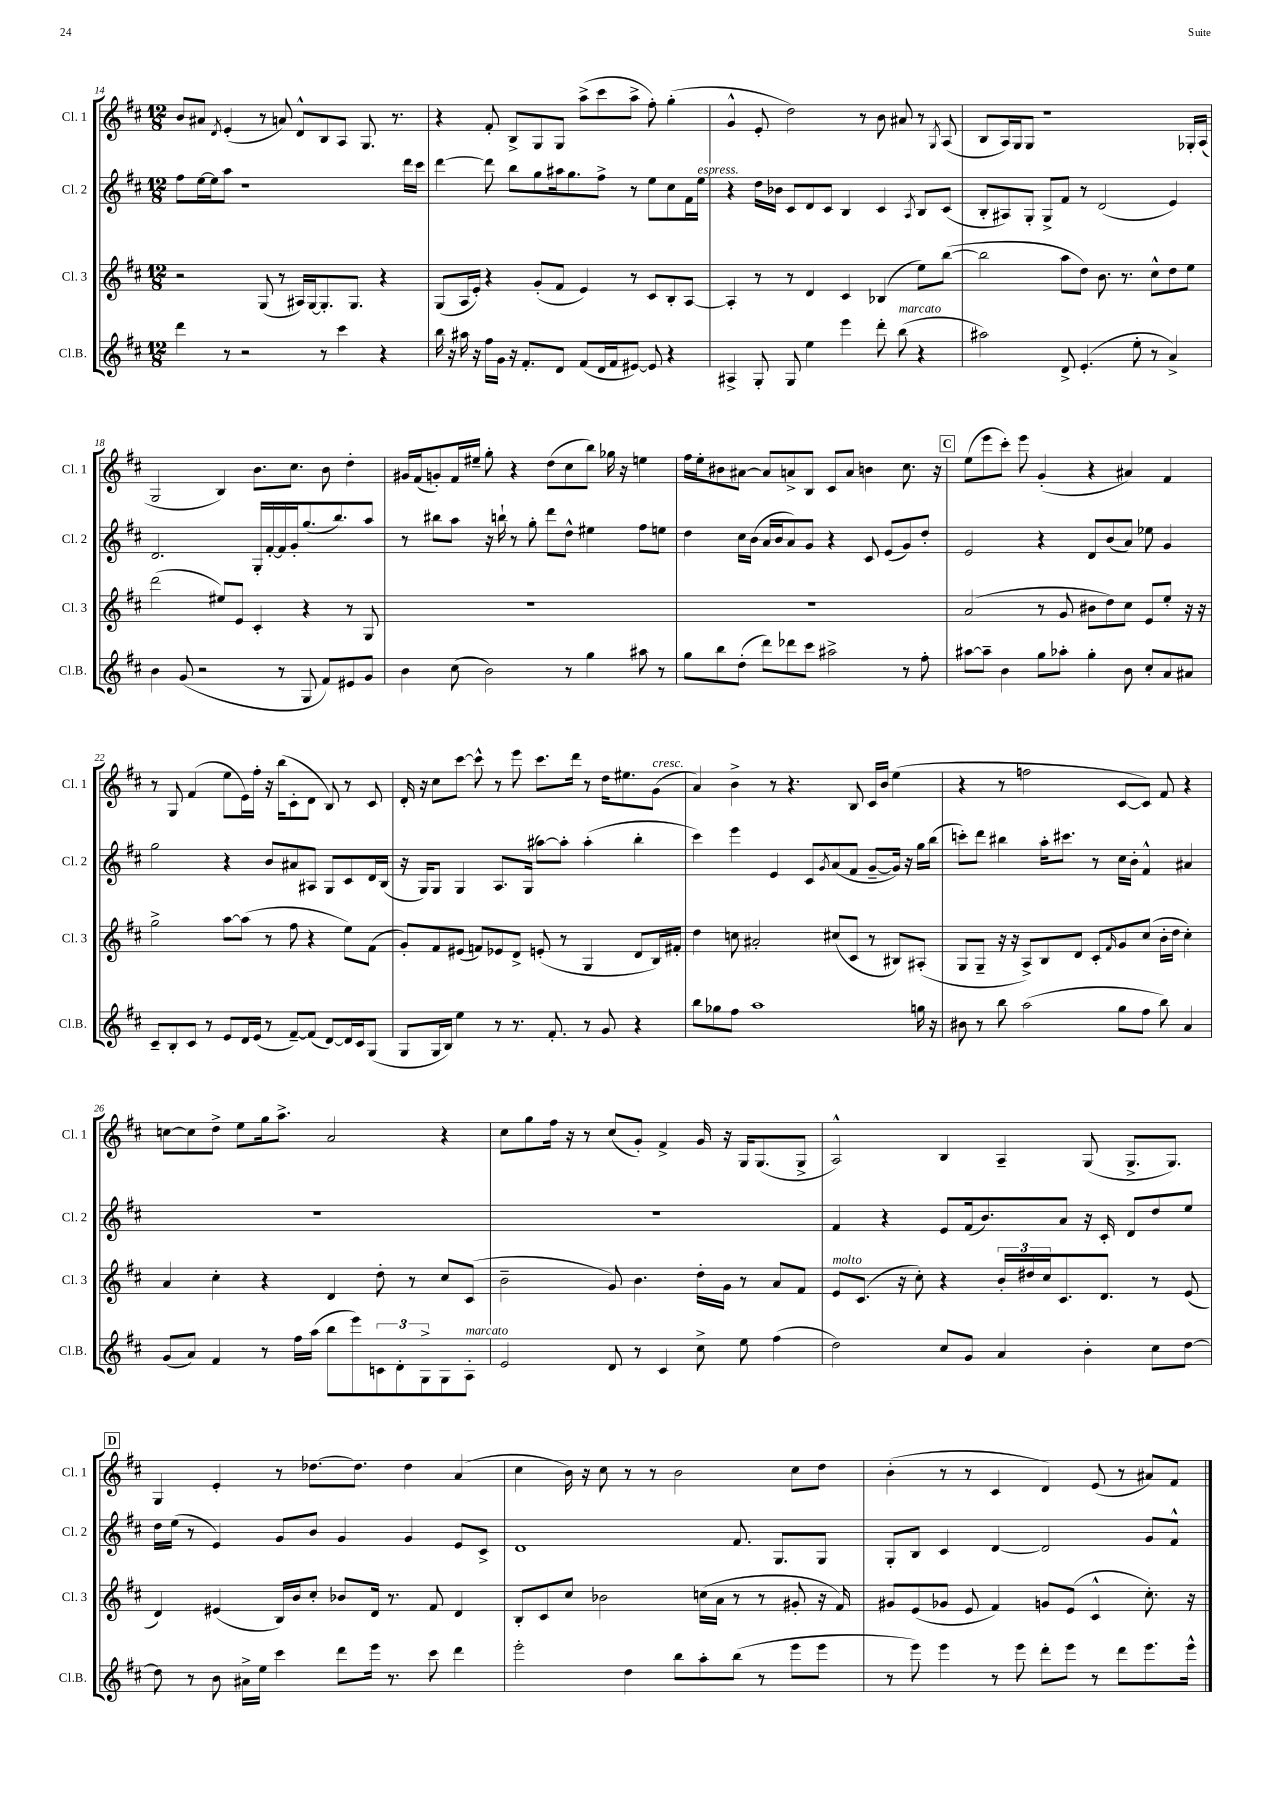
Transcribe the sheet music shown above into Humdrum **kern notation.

**kern	**kern	**kern	**kern
*part4	*part3	*part2	*part1
*staff4	*staff3	*staff2	*staff1
*I"Cl.B.	*I"Cl. 3	*I"Cl. 2	*I"Cl. 1
*I'Cl.B.	*I'Cl. 3	*I'Cl. 2	*I'Cl. 1
*clefG2	*clefG2	*clefG2	*clefG2
*k[f#c#]	*k[f#c#]	*k[f#c#]	*k[f#c#]
*M12/8	*M12/8	*M12/8	*M12/8
=14	=14	=14	=14
4ddd\	2r	8ff#\L	8b/L
.	.	[16ee\L	8a#X/J
.	.	16ee\J]	.
.	.	.	8qd/
8r	.	8aa\J	(4e'/
2r	.	1r	.
.	(8G/	.	8r
.	8r	.	8an/)
.	16A#X/LL)	.	8d^^/L
.	[16G/J	.	.
8r	8.G'/]	.	8B/
4ccc#\	.	.	8A/J
.	8.G/J	.	.
.	.	.	8.G/
4r	4r	.	.
.	.	.	8.r
.	.	16ddd\LL	.
.	.	16ccc#\JJ	.
=15	=15	=15	=15
16bb\	(8G/L	[4ddd\	4r
16r	.	.	.
16aa#X\	16A/L	.	.
16r	16e'/JJ)	.	.
16ff#\LL	4r	8ddd\]	8f#'/
16g\JJ	.	.	.
16r	.	8bb\L	8B^/L
8.f#'/L	.	.	.
.	(8g'/L	8gg\	8G/
8d/J	8f#/J	16aa#X\k	8G/J
.	.	8.gg\	.
(8f#/L	4e/)	.	(8aa^\L
16d/L	.	8ff#^\J	8ccc#\
16f#/J	.	.	.
[8e#X/J)	8r	8r	8aa^\J
8e#/]	8c#/L	8ee\L	8ff#'\)
4r	8B'/	8cc#\	(4gg'\
.	[8A/J	16f#\L	.
!	!	!LO:TX:a:i:t=espress.	!
.	.	16ee\JJ	.
=16	=16	=16	=16
4A#X^/	4A'/]	4r	4g^^/
8G'/	8r	16dd\LL	8e'/
.	.	16b-X\JJ	.
8G/	8r	8c#/L	2dd\)
4ee\	4d/	8d/	.
.	.	8c#/J	.
4eee\	4c#/	4B/	.
.	.	.	8r
8ddd'\	(4B-X/	4c#/	8b\
!LO:TX:a:i:t=marcato	!	!	!
(8bb\	.	.	8a#X/
.	.	8qA/	.
4r	8ee\L)	8B/L	8r
.	.	.	8qG/
.	([8bb\J	(8c#/J	(8A/
=17	=17	=17	=17
2aa#X\)	2bb\]	8B'/L	8B/L
.	.	8A#X/)	16A/L)
.	.	.	16G/J
.	.	8G'/J	8G/J
.	.	8G^/L	1r
8d^/	8aa\L	8f#/J	.
(4.e'/	8dd\J)	8r	.
.	8.b\	(2d/	.
.	8.r	.	.
8ee'\	.	.	.
8r	8cc#^^\L	.	.
4a^/)	8dd\	4e/)	.
.	8ee\J	.	16G-X'/LL
.	.	.	(16A/JJ
!!LO:LB:g=z
=18	=18	=18	=18
4b\	(2ddd\	2.d/	2G/
(8g/	.	.	.
2r	.	.	.
.	8ee#X/L)	.	4B/)
.	8e/J	.	.
.	4c#'/	16G'/LL	8.b\L
.	.	[16f#'/	.
8r	.	16f#/]	.
.	.	16g'/J	8.cc#\J
8G/	4r	(8.gg/	.
8f#/L)	.	.	8b\
.	.	8.bb/)	.
8e#X/	8r	.	4dd'\
8g/J	8G/	8aa/J	.
=19	=19	=19	=19
4b\	1.r	8r	16g#X/LL
.	.	.	(16f#/J
.	.	8bb#X\L	8gn'/)
(8cc#\	.	8aa\J	16f#/L
.	.	.	16ee#X~/JJ
2b\)	.	16r	8gg'\
.	.	16bbn`\	.
.	.	8r	4r
.	.	8gg'\	.
.	.	8ddd\L	(8dd\L
8r	.	8dd^^\J	8cc#\
4gg\	.	4ee#X\	8bb\J)
.	.	.	16gg-X\
.	.	.	16r
8aa#X\	.	8ff#\L	4een\
8r	.	8een\J	.
=20	=20	=20	=20
8gg\L	1.r	4dd\	16ff#\LL
.	.	.	16ee'\J
8bb\	.	.	8b#X\
(8dd'\J	.	16cc#\LL	[8a#X\J
.	.	(16b\JJ	.
8ddd\L)	.	16a/LL	8a#/L]
.	.	16b/J	.
8ddd-X\	.	8a/)	8an^/
8ccc#\J	.	8g/J	8B/J
2aa#X^\	.	4r	8c#/L
.	.	.	8a/J
.	.	8c#/	4bn\
.	.	(8e/L	.
8r	.	8g/)	8.cc#\
8ff#'\	.	8dd'/J	.
.	.	.	16r
!!LO:REH:place=s1:t=C
=21	=21	=21	=21
[8aa#X\L	(2a/	2e/	(8ee\L
8aa#~\J]	.	.	8eee\
4b\	.	.	8ccc#'\J)
.	.	.	8eee\
8gg\L	8r	4r	(4g'/
8aa-X'\J	8g/	.	.
4gg'\	8b#X\L	8d/L	4r
.	8dd\)	(8b/	.
8b\	8cc#\J	8a/J)	4a#X/)
8cc#'/L	8e/L	8ee-X\	.
8a/	8ee'/J	4g/	4f#/
8a#X/J	16r	.	.
.	16r	.	.
!!LO:LB:g=z
=22	=22	=22	=22
8c#~/L	2gg^\	2gg\	8r
8B'/	.	.	8G/
8c#/J	.	.	(4f#/
8r	.	.	.
8e/L	[8aa\L	4r	8ee\L
16d/L	(8aa\J]	.	16e\L)
(16e/JJ	.	.	16ff#'\JJ
8r	8r	8b/L	16r
.	.	.	(16bb\KL
[8f#~/L)	8ff#\	8a#X/	8c#'\
(8f#/J]	4r	8A#X/J	8d\J
[8d/L)	.	8G/L	8B/)
16d/L]	8ee\L)	8c#/	8r
16c#/J	.	.	.
(8G/J	(8f#\J	16d/L	8c#/
.	.	(16B/JJ	.
=23	=23	=23	=23
8G/L	8g'/L)	16r	16d'/
.	.	16G/KL)	16r
16G/L	8f#/	8G/J	8cc#\L
16B/JJ)	.	.	.
4ee\	(8e#X/J	4G/	[8ccc#\J
.	8fn/L)	.	8ccc#^^\]
8r	8e-X/	8.A/L	8r
8.r	8d^/J	.	8eee\
.	.	(16G/Jk	.
.	(8en'/	[8aa#X\L)	8.ccc#\L
8.f#'/	.	.	.
.	8r	8aa#'\J]	.
.	.	.	16ddd\Jk
8r	4G/	(4aa#'\	8r
8g/	.	.	16dd\KL
.	.	.	8.ee#X\
4r	8d/L	4bb'\	.
!	!	!	!LO:TX:a:i:t=cresc.
.	16B/L)	.	(8g\J
.	16f#X'/JJ	.	.
=24	=24	=24	=24
8bb\L	4dd\	4ccc#\)	4a/)
8gg-X\	.	.	.
8ff#\J	8ccn\	4eee\	4b^\
1aa	2a#X'/	.	.
.	.	4e/	8r
.	.	.	4.r
.	.	8c#/L	.
.	.	8qg/	.
.	(8cc#X/L	(8a/	.
.	8c#/J	8f#/J	8B/
.	8r	[8g~/L	16c#/LL
.	.	.	16b/JJ
.	8B#X/L)	16g/Jk])	(4ee\
.	.	16r	.
16ggn\	(8A#X'/J	16gg\LL	.
16r	.	(16bb\JJ	.
=25	=25	=25	=25
8b#X\	8G/L	8cccn'\L)	4r
8r	8G~/J	8ddd\J	.
8bb\	16r	4bb#X\	8r
.	16r	.	.
(2aa\	8A^/L)	.	2ffn\
.	8B/	16aa'\KL	.
.	.	8.ccc#X\J	.
.	8d/J	.	.
.	8c#'/L	8r	.
.	16qqf#/	.	.
8gg\L	8g/	16cc#\LL	[8c#/L
.	.	16b'\JJ	.
8ff#\J	(8cc#/J	4f#^^/	8c#/J])
8bb\)	16b'\LL	.	8f#/
.	16dd\JJ	.	.
4a/	4cc#'\)	4a#X/	4r
!!LO:LB:g=z
=26	=26	=26	=26
(8g/L	4a/	1.r	[8ccn\L
8a/J)	.	.	8cc\]
4f#/	4cc#'\	.	8dd^\J
.	.	.	8ee\L
8r	4r	.	16gg\k
.	.	.	8.aa^\J
16ff#\LL	.	.	.
(16aa\JJ	.	.	.
8bb\L	4d/	.	2a/
8eee\)	.	.	.
12cn\	8dd'\	.	.
12d'\	.	.	.
.	8r	.	.
12G^\	.	.	.
8G\	8cc#/L	.	4r
!LO:TX:a:i:t=marcato	!	!	!
8A'\J	(8c#/J	.	.
=27	=27	=27	=27
2e/	2b~\	1.r	8cc#\L
.	.	.	8gg\
.	.	.	16ff#\Jk
.	.	.	16r
.	.	.	8r
8d/	8g/)	.	(8cc#/L
8r	4.b\	.	8g'/J)
4c#/	.	.	4f#^/
8cc#^\	16dd'\LL	.	16g/
.	16g\JJ	.	16r
8ee\	8r	.	16G/KL
.	.	.	(8.G/
(4ff#\	8a/L	.	.
.	8f#/J	.	8G^/J
=28	=28	=28	=28
!	!LO:TX:a:i:t=molto	!	!
2dd\)	8e/L	4f#/	2A^^/)
.	(8.c#/J	.	.
.	.	4r	.
.	16r	.	.
.	8cc#'\)	.	.
8cc#/L	4r	8e/L	4B/
8g/J	.	(16f#/k	.
.	.	8.b/)	.
4a/	24b'/LL	.	4A~/
.	24dd#X/	.	.
.	24cc#/J	.	.
.	8.c#/	8a/J	.
4b'\	.	16r	(8G/
.	8.d/J	16c#'/	.
.	.	8d/L	8.G^/L
8cc#\L	8r	8dd/	.
.	.	.	8.G/J)
[8dd\J	(8e/	8ee/J	.
!!LO:LB:g=z
!!LO:REH:place=s1:t=D
=29	=29	=29	=29
8dd\]	4d/)	16dd\LL	4G/
.	.	(16ee\JJ	.
8r	.	8r	.
8b\	(4e#X/	4e/)	4e'/
16a#X^\LL	.	.	.
16ee\JJ	.	.	.
4ccc#\	16B/LL)	8g/L	8r
.	16b/J	.	.
.	8cc#'/J	8b/J	[8.dd-X\L
8ddd\L	8b-X/L	4g/	.
.	.	.	8.dd-\J]
16eee\Jk	16d/Jk	.	.
8.r	8.r	.	.
.	.	4g/	4dd-\
8ccc#\	8f#/	.	.
4ddd\	4d/	8e/L	(4a/
.	.	8c#^/J	.
=30	=30	=30	=30
2eee'\	8B'/L	1d	4cc#\
.	8c#/	.	.
.	8cc#/J	.	16b\)
.	.	.	16r
.	2b-X\	.	8cc#\
4dd\	.	.	8r
.	.	.	8r
8bb\L	.	.	2b\
8aa'\	(16ccn\LL	.	.
.	16a\JJ	.	.
(8bb\J	8r	8.f#/	.
8r	8r	.	.
.	.	8.G/L	.
8eee\L	8g#X'/	.	8cc#\L
8eee\J	16r	8G/J	8dd\J
.	16f#/)	.	.
=31	=31	=31	=31
8r	8g#X/L	8G'/L	(4b'\
8eee\)	(8e/	8B/J	.
4eee\	8g-X/J	4c#/	8r
.	8e/	.	8r
8r	4f#/)	[4d/	4c#/
8eee\	.	.	.
8ddd'\L	8gn/L	2d/]	4d/)
8eee\J	(8e/J	.	.
8r	4c#^^/	.	(8e/
8ddd\L	.	.	8r
8.eee\	8.cc#'\)	8g/L	8a#X/L)
.	.	8f#^^/J	8f#/J
16eee^^\Jk	16r	.	.
==	==	==	==
*-	*-	*-	*-
